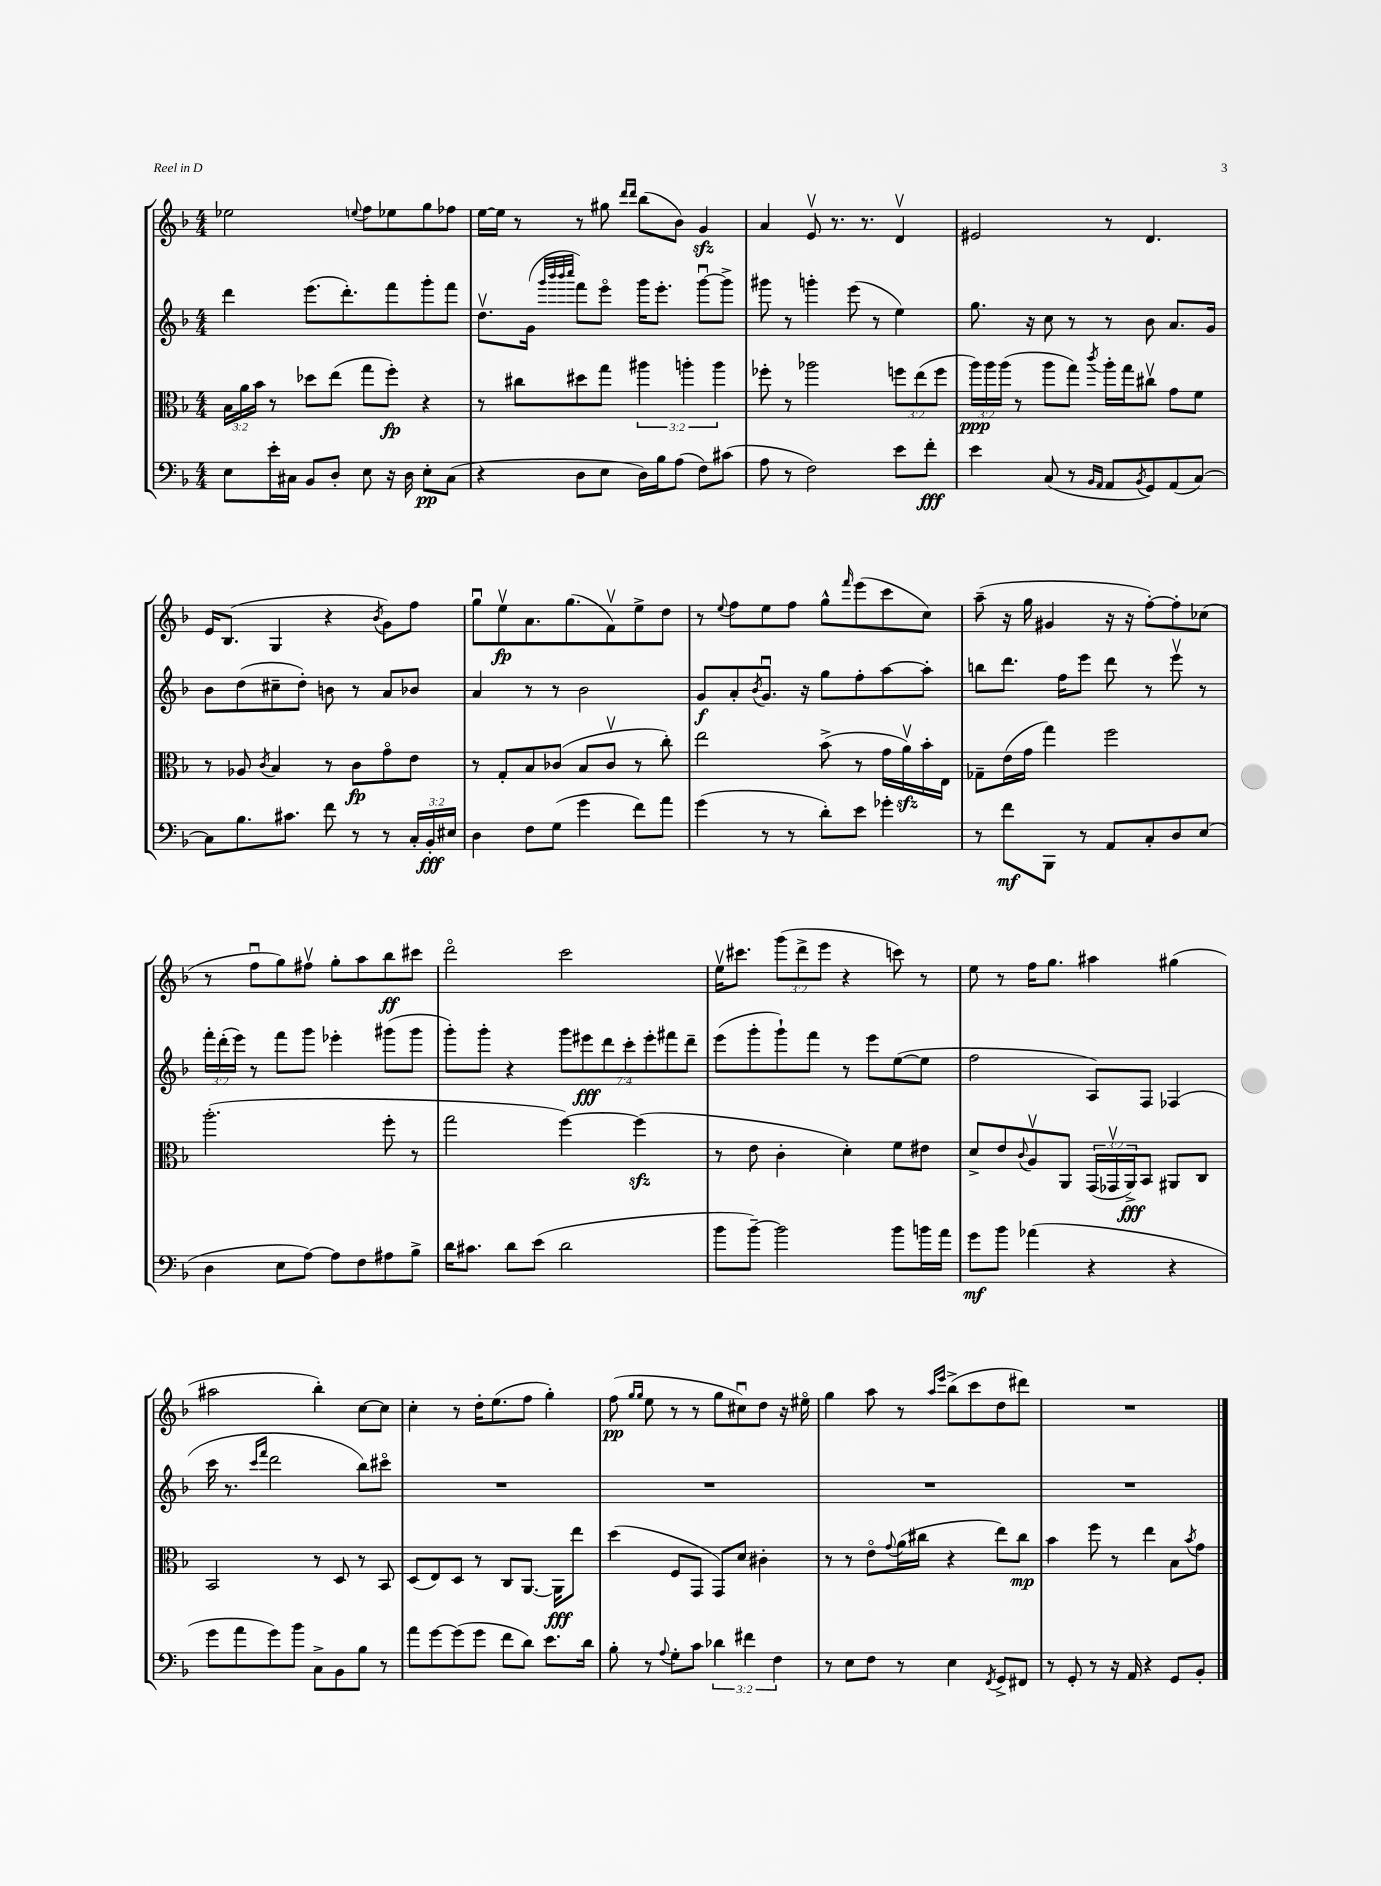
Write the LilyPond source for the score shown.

<<
\new StaffGroup <<
\new Staff = "s0" {
    \clef treble \key f \major \numericTimeSignature \time 4/4 \override Staff.TupletNumber.text = #tuplet-number::calc-fraction-text
    ees''2 \appoggiatura { e''8 } f''8 ees''8 g''8 fes''8 |
    e''16~ e''16 r8 r8 gis''8 \grace { d'''16 d'''16 } bes''8( bes'8) g'4\sfz |
    a'4 e'8\upbow r8. r8. d'4\upbow |
    eis'2 r8 d'4. |
    e'16 bes8.( g4 r4 \acciaccatura { bes'8 } g'8) f''8 |
    g''8\downbow e''8\upbow\fp a'8. g''8.( f'8\upbow) e''8-> d''8 |
    r8 \appoggiatura { e''8 } f''8 e''8 f''8 g''8-^ \grace { f'''16 } e'''8( c'''8 c''8) |
    a''8--( r16 g''16 gis'4 r16 r16 f''8~-.) f''8-. ces''8( |
    r8 f''8\downbow g''8) fis''8\upbow g''8-. a''8 bes''8\ff cis'''8 |
    d'''2\flageolet c'''2 |
    e''16\upbow cis'''8. \tuplet 3/2 { g'''8( d'''8-> e'''8 } r4 c'''8) r8 |
    e''8 r8 f''16 g''8. ais''4 gis''4( |
    ais''2 bes''4-.) c''8~ c''8 |
    c''4-. r8 d''16-. e''8.( f''8 g''4-.) |
    f''8\pp( \grace { g''16 g''16 } e''8 r8 r8 g''8 cis''8\downbow) d''8 r16 eis''16\flageolet |
    g''4 a''8 r8 \grace { a''16 e'''16 } bes''8->( c'''8 d''8 dis'''8) |
    R1 \bar "|." |
}
\new Staff = "s1" {
    \clef treble \key f \major \numericTimeSignature \time 4/4 \override Staff.TupletNumber.text = #tuplet-number::calc-fraction-text
    d'''4 e'''8.( d'''8.-.) f'''8 g'''8-. f'''8 |
    d''8.\upbow g'16( \grace { g'''32 bes'''32 bes'''32 c''''32 } f'''8) e'''8\flageolet g'''16 e'''8.-. g'''8~\downbow g'''8-> |
    gis'''8 r8 g'''4-. e'''8( r8 e''4) |
    g''8. r16 c''8 r8 r8 bes'8 a'8. g'16 |
    bes'8 d''8( cis''8-- d''8-.) b'8 r8 a'8 bes'8 |
    a'4 r8 r8 bes'2 |
    g'8\f a'8-. \acciaccatura { bes'8 } g'8.\downbow r16 g''8 f''8-. a''8~ a''8-. |
    b''8 d'''8. f''16 e'''8 d'''8 r8 e'''8\upbow r8 |
    \tuplet 3/2 { f'''16-. d'''16-.( e'''16) } r8 f'''8 g'''8 ees'''4-. gis'''8( gis'''8 |
    g'''8-.) g'''8-. r4 \tuplet 7/4 { g'''8 eis'''8\fff d'''8 c'''8-. eis'''8-. fis'''8 d'''8-- } |
    e'''8( g'''8-. g'''8-!) f'''8 r8 e'''8 e''8~( e''8 |
    f''2 a8) f8 fes4( |
    c'''16 r8. \grace { c'''16 f'''16 } d'''2 bes''8) cis'''8\flageolet |
    R1 |
    R1 |
    R1 |
    R1 \bar "|." |
}
\new Staff = "s2" {
    \clef alto \key f \major \numericTimeSignature \time 4/4 \override Staff.TupletNumber.text = #tuplet-number::calc-fraction-text
    \tuplet 3/2 { bes16 a'16 bes'16 } r8 des''8 e''8( g''8 f''8-.\fp) r4 |
    r8 cis''8 dis''8 g''8 \tuplet 3/2 { ais''4 a''4-. a''4 } |
    fes''8-. r8 aes''2 \tuplet 3/2 { f''8 e''8( f''8 } |
    \tuplet 3/2 { a''16\ppp) a''16 a''16( } r8 a''8 g''8) \acciaccatura { c'''8 } a''16-. g''16 cis''8\upbow g'8 f'8 |
    r8 aes8 \acciaccatura { c'8 } bes4 r8 c'8\fp g'8\flageolet e'8 |
    r8 g8-. bes8 ces'8( bes8 ces'8\upbow r8 c''8-.) |
    e''2 bes'8->( r8 g'16 a'16\upbow\sfz) bes'16-. e16 |
    ges8-- e'16( g'16 g''4) f''2 |
    a''2.-.( f''8-. r8 |
    g''2 f''4~) f''4\sfz( |
    r8 e'8 c'4-. d'4-.) f'8 eis'8 |
    d'8-> e'8 \appoggiatura { c'8 } a8\upbow a,8 \tuplet 3/2 { g,16( ges,16\upbow a,16->\fff) } bes,8 ais,8 c8 |
    bes,2 r8 d8 r8 bes,8 |
    d8( e8) d8 r8 c8 a,8.~ a,16\fff e''8 |
    d''4( f8 g,8 g,8) d'8 cis'4-. |
    r8 r8 e'8\flageolet \appoggiatura { g'8 } a'16( cis''16 r4 e''8) cis''8\mp |
    bes'4 f''8 r8 e''4 bes8 \acciaccatura { bes'8 } g'8 \bar "|." |
}
\new Staff = "s3" {
    \clef bass \key f \major \numericTimeSignature \time 4/4 \override Staff.TupletNumber.text = #tuplet-number::calc-fraction-text
    e8 e'16-. cis16 bes,8 d8-. e8 r16 d16 e8-.\pp cis8( |
    r4 d8 e8 d16) bes16 a8( f8) cis'8( |
    a8 r8 f2) e'8 f'8-.\fff |
    e'4 c8( r8 \grace { bes,16 a,16 } a,8 \acciaccatura { bes,8 } g,8) a,8( c8~) |
    c8 bes8. cis'8. f'8 r8 r8 \tuplet 3/2 { c16-. bes,16-.\fff eis16 } |
    d4 f8 g8( g'4 f'8) a'8 |
    g'4( r8 r8 d'8-.) e'8 ges'4-. |
    r8 f'8\mf bes,,8 r8 a,8 c8-. d8 e8( |
    d4 e8 a8~) a8 f8 ais8 bes8-> |
    d'16 cis'8. d'8 e'8( d'2 |
    bes'8 bes'8~--) bes'2 bes'8 b'16 a'16 |
    g'8\mf bes'8 aes'4( r4 r4 |
    g'8 a'8 g'8) bes'8 c8-> bes,8 bes8 r8 |
    a'8 g'8~ g'8( g'8 f'8 d'8) e'8. d'16 |
    bes8-. r8 \appoggiatura { a8 } g8-. c'8 \tuplet 3/2 { des'4 fis'4 f4 } |
    r8 e8 f8 r8 e4 \acciaccatura { f,8 } g,8-> fis,8 |
    r8 g,8-. r8 r16 a,16 r4 g,8 bes,8-. \bar "|." |
}
>>
>>
\layout { \context { \Score \remove "Bar_number_engraver" } }
